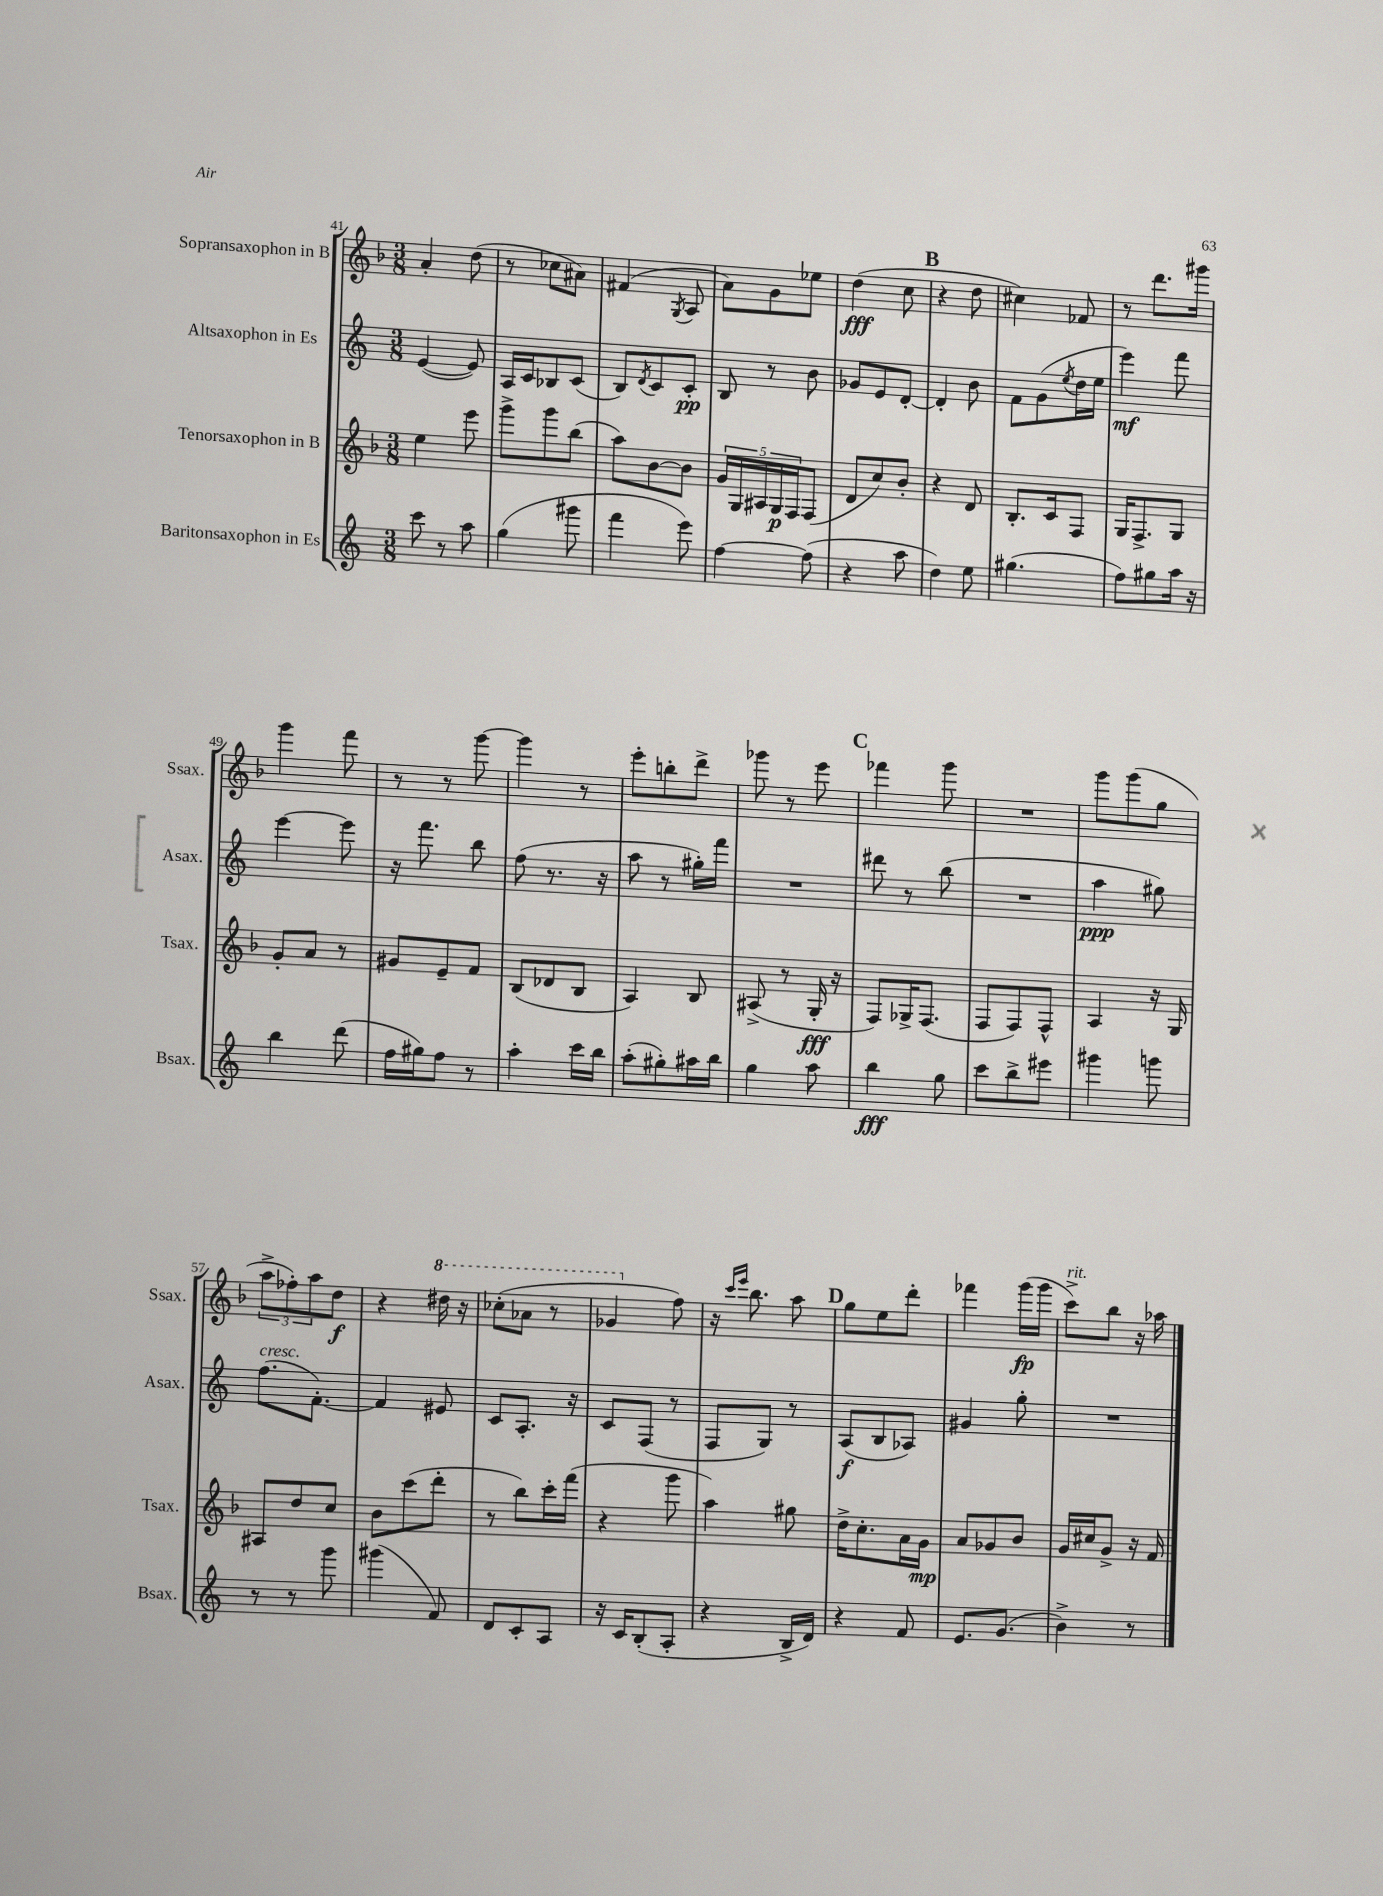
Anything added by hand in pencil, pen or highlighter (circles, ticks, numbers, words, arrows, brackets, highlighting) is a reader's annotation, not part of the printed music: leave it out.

**kern	**dynam	**kern	**dynam	**kern	**dynam	**kern	**dynam
*part4	*part4	*part3	*part3	*part2	*part2	*part1	*part1
*staff4	*staff4	*staff3	*staff3	*staff2	*staff2	*staff1	*staff1
*I"Baritonsaxophon in Es	*	*I"Tenorsaxophon in B	*	*I"Altsaxophon in Es	*	*I"Sopransaxophon in B	*
*I'Bsax.	*	*I'Tsax.	*	*I'Asax.	*	*I'Ssax.	*
*clefG2	*	*clefG2	*	*clefG2	*	*clefG2	*
*k[]	*	*k[b-]	*	*k[]	*	*k[b-]	*
*M3/8	*	*M3/8	*	*M3/8	*	*M3/8	*
=41	=41	=41	=41	=41	=41	=41	=41
8ccc\	.	4ee\	.	([4e/	.	4a'/	.
8r	.	.	.	.	.	.	.
8aa\	.	8eee\	.	8e/])	.	(8dd\	.
=42	=42	=42	=42	=42	=42	=42	=42
(4gg\	.	8ggg^\L	.	16A/LL	.	8r	.
.	.	.	.	16c/J	.	.	.
.	.	8ggg\	.	8B-X/	.	8cc-X\L	.
8ggg#X\	.	(8bb-\J	.	(8c/J	.	8a#X\J)	.
=43	=43	=43	=43	=43	=43	=43	=43
4fff\	.	8aa\L)	.	8B/L)	.	(4f#X/	.
.	.	.	.	8qd/	.	.	.
.	.	[8b-\	.	8c/	.	.	.
.	.	.	.	.	.	8qG/	.
8eee\)	.	8b-\J]	.	8c'/J	pp	8A/	.
=44	=44	=44	=44	=44	=44	=44	=44
[4ff\	.	20g/LL	.	8B/	.	8a\L)	.
.	.	20G/	.	.	.	.	.
.	.	20A#X/	.	.	.	.	.
.	.	.	.	8r	.	8g\	.
.	.	20G/	p	.	.	.	.
.	.	20F/J	.	.	.	.	.
(8ff\]	.	(8F/J	.	8b\	.	8ee-X\J	.
=45	=45	=45	=45	=45	=45	=45	=45
4r	.	8d/L	.	8g-X/L	.	(4dd\	fff
.	.	8cc/)	.	8e/	.	.	.
8aa\	.	8b-'/J	.	[8d'/J	.	8cc\	.
!!LO:REH:place=s1:t=B
=46	=46	=46	=46	=46	=46	=46	=46
4dd\)	.	4r	.	4d'/]	.	4r	.
8ee\	.	8d/	.	8b\	.	8dd\	.
=47	=47	=47	=47	=47	=47	=47	=47
(4.gg#X\	.	8.B-'/L	.	8f\L	.	4cc#X\)	.
.	.	.	.	(8g\	.	.	.
.	.	16c/k	.	.	.	.	.
.	.	.	.	8qee/	.	.	.
.	.	8F/J	.	16dd\L	.	8f-X/	.
.	.	.	.	16ee\JJ	.	.	.
=48	=48	=48	=48	=48	=48	=48	=48
8ff\L)	.	16G/KL	.	4eee\)	mf	8r	.
.	.	8.F^/	.	.	.	.	.
8gg#X\	.	.	.	.	.	8.ddd\L	.
16aa\Jk	.	8G/J	.	8fff\	.	.	.
16r	.	.	.	.	.	16ggg#X\Jk	.
!!LO:LB:g=z
=49	=49	=49	=49	=49	=49	=49	=49
4bb\	.	8g'/L	.	[4eee\	.	4ggg\	.
.	.	8a/J	.	.	.	.	.
(8ddd\	.	8r	.	8eee\]	.	8fff\	.
=50	=50	=50	=50	=50	=50	=50	=50
16ff\LL	.	8g#X/L	.	16r	.	8r	.
16gg#X\J)	.	.	.	8.fff\	.	.	.
8ff\J	.	8e~/	.	.	.	8r	.
8r	.	8f/J	.	8bb\	.	[8ggg\	.
=51	=51	=51	=51	=51	=51	=51	=51
4aa'\	.	(8B-/L	.	(8ff\	.	4ggg\]	.
.	.	8d-X/	.	8.r	.	.	.
16ccc\LL	.	8B-/J	.	.	.	8r	.
16bb\JJ	.	.	.	16r	.	.	.
=52	=52	=52	=52	=52	=52	=52	=52
(8aa'\L	.	4A/)	.	8aa\	.	8eee'\L	.
8gg#X'\)	.	.	.	8r	.	8bbn'\	.
16aa#X\L	.	8B-/	.	16gg#X'\LL)	.	8ddd^\J	.
16bb\JJ	.	.	.	16fff\JJ	.	.	.
=53	=53	=53	=53	=53	=53	=53	=53
4gg\	.	(8A#X^/	.	4.r	.	8ggg-X\	.
.	.	8r	.	.	.	8r	.
8aa\	.	16G'/	fff	.	.	8eee\	.
.	.	16r	.	.	.	.	.
!!LO:REH:place=s1:t=C
=54	=54	=54	=54	=54	=54	=54	=54
4bb\	fff	8F/L)	.	8ddd#X\	.	4fff-X\	.
.	.	16G-X^/K	.	8r	.	.	.
.	.	(8.F/J	.	.	.	.	.
8gg\	.	.	.	(8bb\	.	8ggg\	.
=55	=55	=55	=55	=55	=55	=55	=55
8ccc\L	.	8F/L	.	4.r	.	4.r	.
8bb^\	.	8F/)	.	.	.	.	.
8eee#X\J	.	8F^^/J	.	.	.	.	.
=56	=56	=56	=56	=56	=56	=56	=56
4ggg#X\	.	4A/	.	4aa\	ppp	8ggg\L	.
.	.	.	.	.	.	(8ggg\	.
8gggn\	.	16r	.	8gg#X\)	.	8gg\J	.
.	.	16G/	.	.	.	.	.
!!LO:LB:g=z
=57	=57	=57	=57	=57	=57	=57	=57
!	!	!	!	!LO:TX:a:i:t=cresc.	!	!	!
8r	.	8A#X/L	.	(8.ff\L	.	12aa^\L	.
.	.	.	.	.	.	12ff-X'\)	.
8r	.	8dd/	.	.	.	.	.
.	.	.	.	.	.	12aa\	.
.	.	.	.	[8.f'\J)	.	.	.
8ggg\	.	8cc/J	.	.	.	8dd\J	f
=58	=58	=58	=58	=58	=58	=58	=58
(4ggg#X\	.	8b-\L	.	4f/]	.	4r	.
.	.	(8ccc\	.	.	.	.	.
*	*	*	*	*	*	*8va	*
8f/)	.	8ddd'\J	.	8e#X/	.	16ddd#X\	.
.	.	.	.	.	.	16r	.
=59	=59	=59	=59	=59	=59	=59	=59
8d/L	.	8r	.	8c/L	.	(8ccc-X'\L	.
8c'/	.	8bb-\L)	.	8.A'/J	.	8aa-X\J	.
8A/J	.	16ccc'\L	.	.	.	8r	.
.	.	(16fff\JJ	.	16r	.	.	.
=60	=60	=60	=60	=60	=60	=60	=60
16r	.	4r	.	8c/L	.	4gg-X/	.
16c/KL	.	.	.	.	.	.	.
(8B'/	.	.	.	(8F/J	.	.	.
*	*	*	*	*	*	*X8va	*
8A'/J	.	8ggg\	.	8r	.	8ff\)	.
=61	=61	=61	=61	=61	=61	=61	=61
4r	.	4aa\)	.	8F/L	.	16r	.
.	.	.	.	.	.	16qqccc/LL	.
.	.	.	.	.	.	16qqeee/JJ	.
.	.	.	.	.	.	8.bb-\	.
.	.	.	.	8G/J)	.	.	.
16B^/LL	.	8gg#X\	.	8r	.	8aa\	.
16d/JJ)	.	.	.	.	.	.	.
!!LO:REH:place=s1:t=D
=62	=62	=62	=62	=62	=62	=62	=62
4r	.	16dd^\KL	.	(8A/L	f	8gg\L	.
.	.	8.cc'\	.	.	.	.	.
.	.	.	.	8B/	.	8ee\	.
8f/	.	16a\L	.	8A-X/J)	.	8ddd'\J	.
.	.	16g\JJ	mp	.	.	.	.
=63	=63	=63	=63	=63	=63	=63	=63
8.e/L	.	8a/L	.	4g#X/	.	4fff-X\	.
.	.	8g-X/	.	.	.	.	.
(8.g/J	.	.	.	.	.	.	.
.	.	8b-/J	.	8gg'\	.	(16ggg\LL	fp
.	.	.	.	.	.	16ggg\JJ	.
=64	=64	=64	=64	=64	=64	=64	=64
!	!	!	!	!	!	!LO:TX:a:i:t=rit.	!
4b^\)	.	16g/LL	.	4.r	.	8ccc^\L)	.
.	.	16cc#X/J	.	.	.	.	.
.	.	8g^/J	.	.	.	8bb-\J	.
8r	.	16r	.	.	.	16r	.
.	.	16f/	.	.	.	16aa-X\	.
==	==	==	==	==	==	==	==
*-	*-	*-	*-	*-	*-	*-	*-
